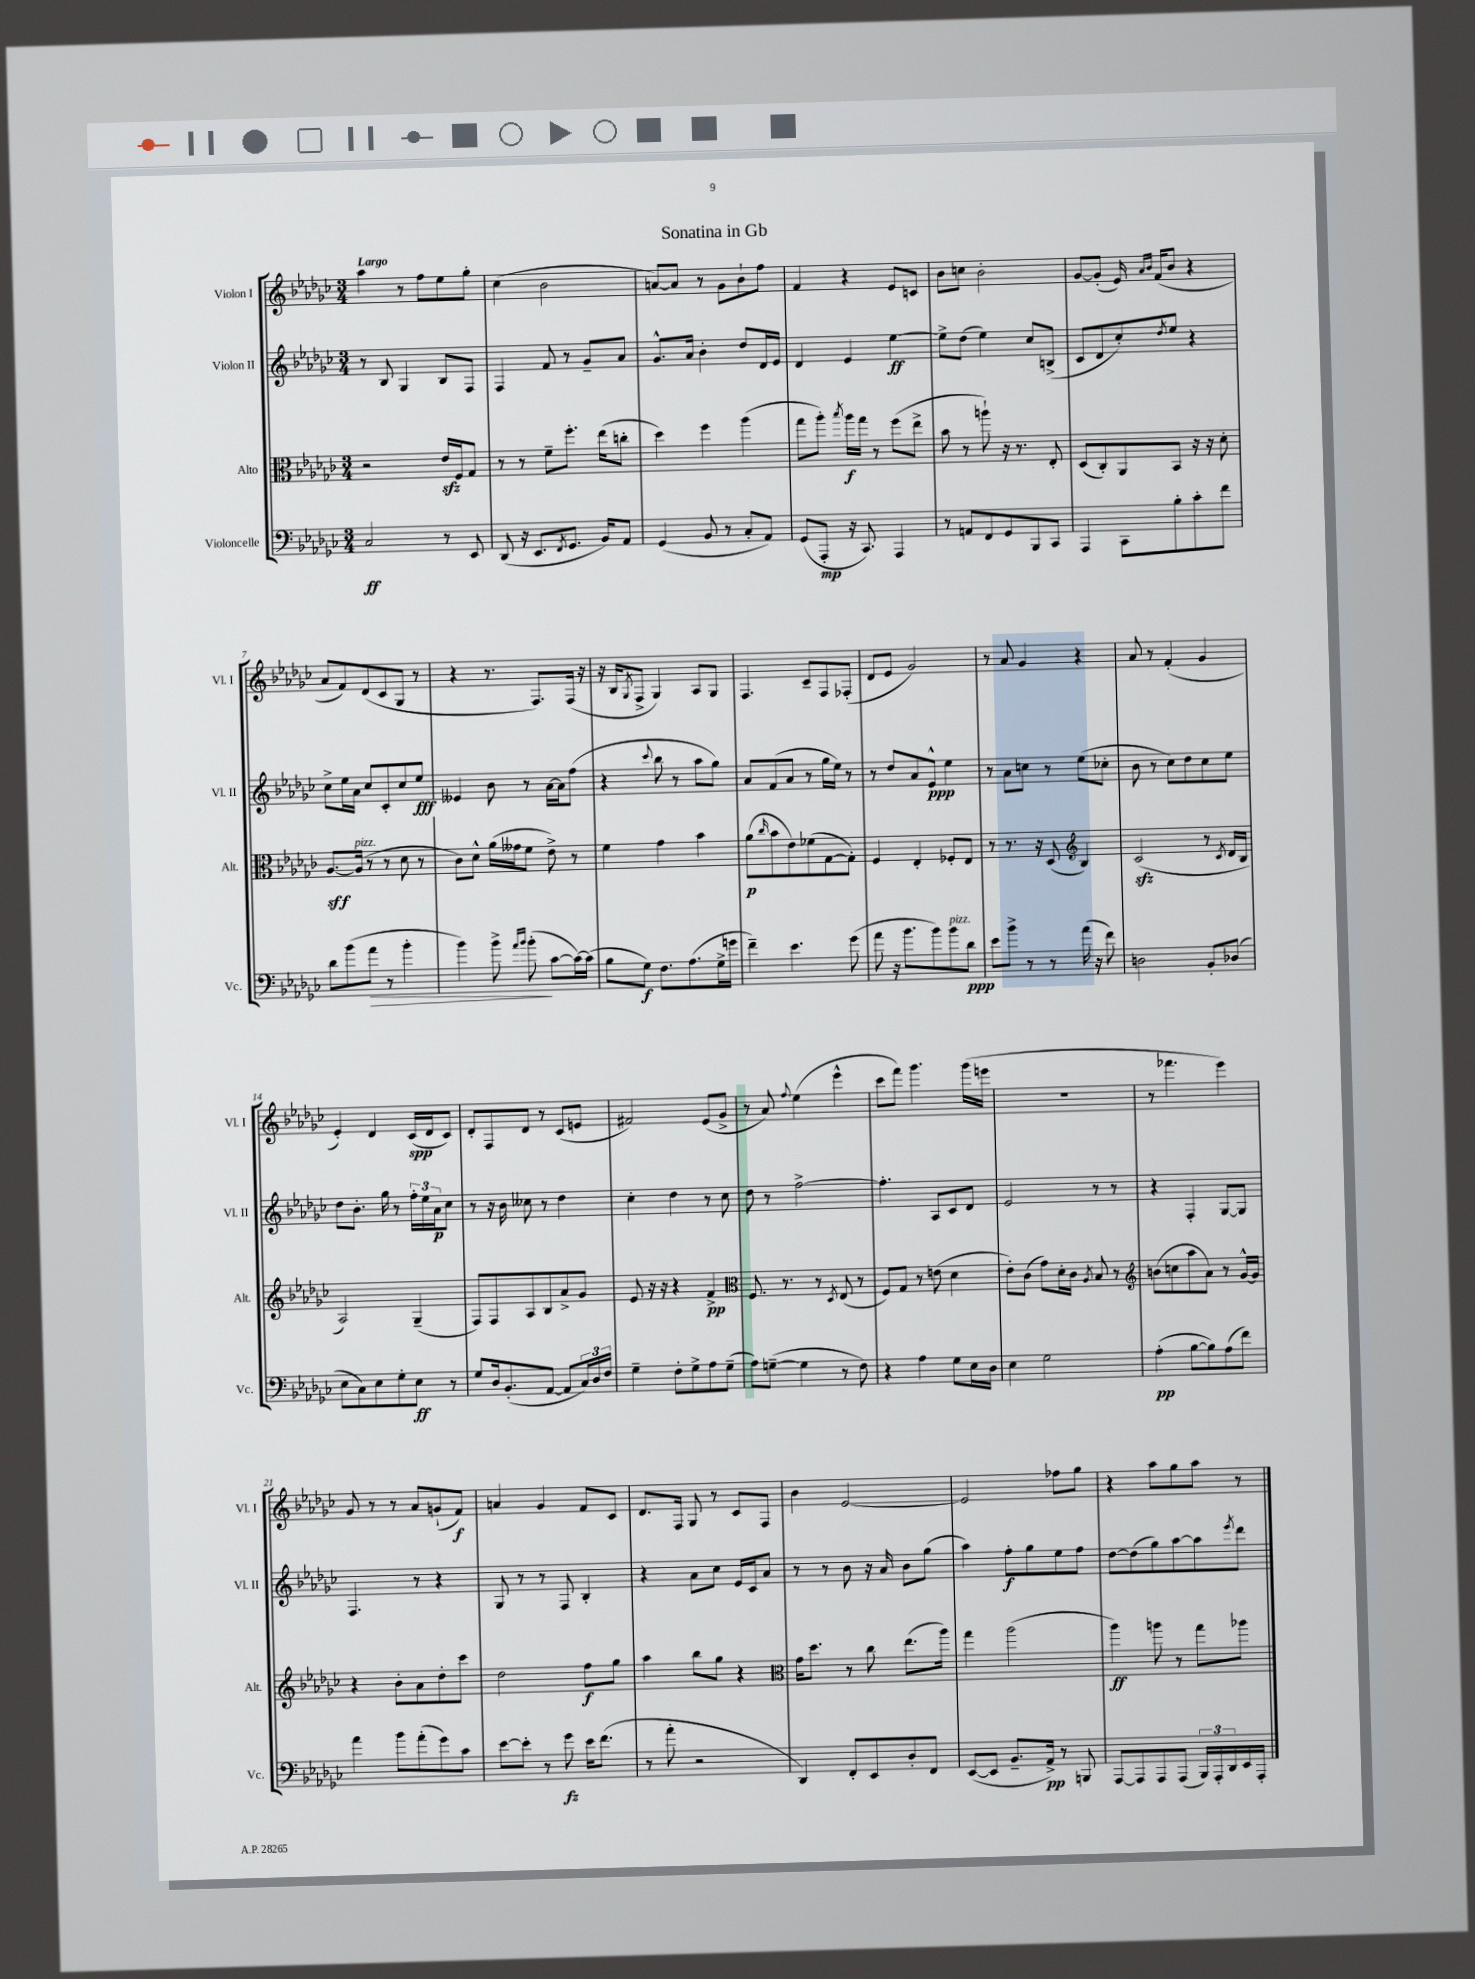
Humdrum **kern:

**kern	**dynam	**kern	**dynam	**kern	**dynam	**kern	**dynam
*part4	*part4	*part3	*part3	*part2	*part2	*part1	*part1
*staff4	*staff4	*staff3	*staff3	*staff2	*staff2	*staff1	*staff1
*I"Violoncelle	*	*I"Alto	*	*I"Violon II	*	*I"Violon I	*
*I'Vc.	*	*I'Alt.	*	*I'Vl. II	*	*I'Vl. I	*
*clefF4	*	*clefC3	*	*clefG2	*	*clefG2	*
*k[b-e-a-d-g-c-]	*	*k[b-e-a-d-g-c-]	*	*k[b-e-a-d-g-c-]	*	*k[b-e-a-d-g-c-]	*
*M3/4	*	*M3/4	*	*M3/4	*	*M3/4	*
=1	=1	=1	=1	=1	=1	=1	=1
!	!	!	!	!	!	!LO:TX:a:B:t=Largo	!
2C-/	ff	2r	.	8r	.	4aa-\	.
.	.	.	.	8B-/	.	.	.
.	.	.	.	4G-/	.	8r	.
.	.	.	.	.	.	8ff\L	.
8r	.	16e-zz/LL	.	8B-/L	.	8ee-\	.
.	.	16F/J	.	.	.	.	.
8EE-/	.	8G-/J	.	8F/J	.	8gg-'\J	.
=2	=2	=2	=2	=2	=2	=2	=2
(8DD-/	.	8r	.	4F/	.	(4cc-\	.
16r	.	8r	.	.	.	.	.
8.EE-/L	.	.	.	.	.	.	.
.	.	8f~\L	.	8f/	.	2b-\	.
8qFF/	.	.	.	.	.	.	.
8.GG-/J	.	8.ff'\J	.	8r	.	.	.
.	.	.	.	8g-~/L	.	.	.
16BB-/KL)	.	(16ee-\KL	.	.	.	.	.
8AA-/J	.	8ccn'\J	.	8a-/J	.	.	.
=3	=3	=3	=3	=3	=3	=3	=3
(4GG-/	.	4dd-\)	.	8.g-^^/L	.	[8an/L)	.
.	.	.	.	.	.	8a/J]	.
.	.	.	.	16a-/Jk	.	.	.
8BB-/	.	4ff\	.	4b-'\	.	8r	.
8r	.	.	.	.	.	8g-\L	.
8C-'/L	.	(4aa-\	.	8dd-/L	.	8b-`\	.
8AA-/J)	.	.	.	16d-/L	.	8ff\J	.
.	.	.	.	16e-/JJ	.	.	.
=4	=4	=4	=4	=4	=4	=4	=4
(8GG-/L	.	8gg-\L	.	4d-/	.	4f/	.
8AAA-'/J	mp	8aa-'\J)	.	.	.	.	.
.	.	8qbb-/	.	.	.	.	.
16r	.	16aa-\LL	f	4e-/	.	4r	.
8.CC-/)	.	16gg-\JJ	.	.	.	.	.
.	.	8r	.	.	.	.	.
4AAA-/	.	(8ff\L	.	[4ee-\	ff	8e-/L	.
.	.	8ee-^\J	.	.	.	8cn/J	.
=5	=5	=5	=5	=5	=5	=5	=5
8r	.	8b-\	.	8ee-^\L]	.	8b-\L	.
8AAn/L	.	8r	.	(8dd-\J	.	8ccn\J	.
8FF/	.	8aan`\)	.	4ee-\)	.	2b-'\	.
8GG-/	.	16r	.	.	.	.	.
.	.	8.r	.	.	.	.	.
8BBB-/	.	.	.	8cc-/L	.	.	.
8CC-/J	.	8E-'/	.	(8Bn^/J	.	.	.
=6	=6	=6	=6	=6	=6	=6	=6
4AAA-/	.	(8D-/L	.	8c-/L	.	[8g-/L	.
.	.	8C-'/)	.	8d-/	.	(8g-'/J]	.
8CC-\L	.	8AA-/	.	8cc-'/)	.	16e-/)	.
.	.	.	.	.	.	16qqa-/LL	.
.	.	.	.	.	.	16qqb-/JJ	.
.	.	.	.	.	.	(16f/KL	.
.	.	.	.	8qdd-/	.	.	.
8B-'\	.	8BB-/J	.	8ee-/J	.	8b-/J	.
8c-'\	.	16r	.	4r	.	4r	.
.	.	16r	.	.	.	.	.
8f\J	.	8d-'\	.	.	.	.	.
!!LO:LB:g=z
=7	=7	=7	=7	=7	=7	=7	=7
8d-\L	.	[8.A-/L	sff	8cc-^\L	.	8a-/L	.
(8b-\	.	.	.	16ee-\L	.	8f/)	.
!	!	!LO:TX:a:i:t=pizz.	!	!	!	!	!
.	.	(16A-/Jk]	.	16a-\JJ	.	.	.
!	!LO:HP:b	!	!	!	!	!	!
8a-\J	>	8r	.	8cc-/L	.	(8d-/	.
8r	.	8r	.	8c-'/	.	8c-/	.
4b-'\	.	8d-\	.	8cc-/	.	8G-/J	.
.	.	8r	.	8ee-/J	fff	8r	.
=8	=8	=8	=8	=8	=8	=8	=8
4b-\)	.	8c-\L)	.	4e--X/	.	4r	.
.	.	8d-^^\J	.	.	.	.	.
8b-^\	.	(16a-\LL	.	8b-\	.	8.r	.
.	.	16g--X\J	.	.	.	.	.
16qqa-/LL	.	.	.	.	.	.	.
16qqb-/JJ	.	.	.	.	.	.	.
(8b-'\	.	8f\J	.	8r	.	.	.
.	.	.	.	.	.	8.F/L)	.
[8c-\L	]	8e-^\)	.	[16a-\LL	.	.	.
.	.	.	.	16a-\J]	.	.	.
16c-\L_)	.	8r	.	(8ff\J	.	(16F/Jk	.
(16c-\JJ]	.	.	.	.	.	16r	.
=9	=9	=9	=9	=9	=9	=9	=9
8B-\L	.	4f\	.	4r	.	16r	.
.	.	.	.	.	.	16B-/KL	.
.	.	.	.	.	.	8qG-/	.
8G-\J)	f	.	.	.	.	8F^/J	.
.	.	.	.	8qqccc-/	.	.	.
8.F\L	.	4g-\	.	8bb-\	.	4G-/)	.
.	.	.	.	8r	.	.	.
(8.A-\	.	.	.	.	.	.	.
.	.	4b-\	.	8aa-\L	.	8A-/L	.
16G-^\L	.	.	.	8gg-\J)	.	8G-/J	.
16gn\JJ	.	.	.	.	.	.	.
=10	=10	=10	=10	=10	=10	=10	=10
4f~\)	.	(8a-\L	p	8a-/L	.	4.F/	.
.	.	16qqcc-/	.	.	.	.	.
.	.	8b-\	.	(8f/	.	.	.
4.e-\	.	8e-\)	.	8a-/J	.	.	.
.	.	(8f-X\	.	8r	.	8c-~/L	.
.	.	[8G-\	.	16gg-\LL	.	8F/	.
.	.	.	.	16ee-\JJ)	.	.	.
(8g-\	.	8G-'\J])	.	8r	.	(8F-X'/J	.
=11	=11	=11	=11	=11	=11	=11	=11
8a-\	.	4F/	.	8r	.	8d-/L	.
16r	.	.	.	8dd-/L	.	8e-/J	.
8.b-\L	.	.	.	.	.	.	.
.	.	4E-'/	.	8a-/	.	2g-/)	.
8b-\)	.	.	.	8e-^^/J	ppp	.	.
!LO:TX:a:i:t=pizz.	!	!	!	!	!	!	!
8b-\	.	8F-X'/L	.	4ee-\	.	.	.
8d-\J	ppp	8E-/J	.	.	.	.	.
=12	=12	=12	=12	=12	=12	=12	=12
8e-\L	.	8r	.	8r	.	8r	.
8b-^\J	.	8.r	.	8a-\L	.	8a-/	.
8r	.	.	.	8ccn\J	.	4g-/	.
.	.	16r	.	.	.	.	.
8r	.	(8D-/	.	8r	.	.	.
*	*	*clefG2	*	*	*	*	*
(16a-\	.	4B-/)	.	(8ee-\L	.	4r	.
16r	.	.	.	.	.	.	.
8f\)	.	.	.	8cc-X'\J	.	.	.
=13	=13	=13	=13	=13	=13	=13	=13
2Dn\	.	(2c-zz/	.	8b-\	.	8a-/	.
.	.	.	.	8r	.	8r	.
.	.	.	.	8cc-\L)	.	(4f'/	.
.	.	.	.	8dd-\	.	.	.
8BB-'/L	.	8r	.	8cc-\	.	4g-/	.
.	.	8qc-/	.	.	.	.	.
(8D-X/J	.	16d-/LL	.	8ee-\J	.	.	.
.	.	16B-/JJ	.	.	.	.	.
!!LO:LB:g=z
=14	=14	=14	=14	=14	=14	=14	=14
8E-\L	.	2A-/)	.	8dd-\L	.	4e-'/)	.
8C-\)	.	.	.	8.b-'\J	.	.	.
8E-\	.	.	.	.	.	4d-/	.
.	.	.	.	16gg-\	.	.	.
8G-'\	.	.	.	8r	.	.	.
8E-\J	ff	(4G-~/	.	24ff'\LL	.	(16c-/LL	spp
.	.	.	.	24ee-\	.	.	.
.	.	.	.	.	.	16d-/J	.
.	.	.	.	24a-\J	p	.	.
8r	.	.	.	8cc-\J	.	8c-/J)	.
=15	=15	=15	=15	=15	=15	=15	=15
8G-/L	.	8F/L)	.	8r	.	8d-'/L	.
16D-/k	.	8F/	.	16r	.	8F/	.
(8.BB-'/	.	.	.	16b-\	.	.	.
.	.	8A-/	.	8cc--X\	.	8d-/J	.
[8AA-/J	.	8B-/	.	8r	.	8r	.
8AA-/L]	.	8a-^/	.	4dd-\	.	(8c-/L	.
24C-/L)	.	8g-/J	.	.	.	8en/J	.
24D-/	.	.	.	.	.	.	.
24F/JJ	.	.	.	.	.	.	.
=16	=16	=16	=16	=16	=16	=16	=16
4G-~\	.	8e-/	.	4cc-'\	.	2f#X/)	.
.	.	16r	.	.	.	.	.
.	.	16r	.	.	.	.	.
8F'\L	.	4r	.	4dd-\	.	.	.
8G-^\	.	.	.	.	.	.	.
8A-\	.	4f^/	pp	8r	.	(8e-/L	.
(8G-~\J	.	.	.	8cc-\	.	8g-^/J	.
=17	=17	=17	=17	=17	=17	=17	=17
*	*	*clefC3	*	*	*	*	*
8A-\L)	.	8.F/	.	8dd-\	.	8r	.
([8Gn~\J	.	.	.	8r	.	8a-/)	.
.	.	8.r	.	.	.	.	.
.	.	.	.	.	.	8qqff/	.
4G\]	.	.	.	[2ff^\	.	(4ee-\	.
.	.	8r	.	.	.	.	.
.	.	8qD-/	.	.	.	.	.
8r	.	(8E-/	.	.	.	4eee-^^\	.
8F\)	.	8r	.	.	.	.	.
=18	=18	=18	=18	=18	=18	=18	=18
4r	.	8F/L)	.	4.ff'\]	.	8ccc-\L	.
.	.	8G-/J	.	.	.	8fff\J)	.
4A-\	.	8r	.	.	.	4.ggg-\	.
.	.	(8en\	.	8A-/L	.	.	.
8G-\L	.	4d-\	.	8c-/	.	.	.
16E-\L	.	.	.	8d-/J	.	(16ggg-\LL	.
16D-\JJ	.	.	.	.	.	16eeen\JJ	.
=19	=19	=19	=19	=19	=19	=19	=19
4E-\	.	8e-'\L)	.	2e-/	.	2.r	.
.	.	(8c-\J	.	.	.	.	.
2G-\	.	8g-\L)	.	.	.	.	.
.	.	16d-'\L	.	.	.	.	.
.	.	16c-\JJ	.	.	.	.	.
.	.	8qA-/	.	.	.	.	.
.	.	8B-/	.	8r	.	.	.
.	.	8r	.	8r	.	.	.
=20	=20	=20	=20	=20	=20	=20	=20
*	*	*clefG2	*	*	*	*	*
(4A-'\	pp	(8bn\L	.	4r	.	8r	.
.	.	8ccn\	.	.	.	4.fff-X\	.
[8B-\L	.	8aa-\	.	4F'/	.	.	.
8B-\])	.	8a-\J)	.	.	.	.	.
(8A-\	.	8r	.	[8G-/L	.	4eee-\)	.
8f\J)	.	[16g-^^/LL	.	8G-/J]	.	.	.
.	.	16g-/JJ]	.	.	.	.	.
!!LO:LB:g=z
=21	=21	=21	=21	=21	=21	=21	=21
4a-\	.	4r	.	4.F/	.	8g-/	.
.	.	.	.	.	.	8r	.
8b-\L	.	8b-'\L	.	.	.	8r	.
(8a-'\	.	8a-\	.	8r	.	8a-/L	.
8g-\)	.	8dd-'\	.	4r	.	(8gn`/	.
8c-\J	.	8ccc-\J	.	.	.	8f/J)	f
=22	=22	=22	=22	=22	=22	=22	=22
[8e-\L	.	2dd-\	.	8G-/	.	4an/	.
8e-'\J]	.	.	.	8r	.	.	.
8r	.	.	.	8r	.	4g-/	.
8g-\	fz	.	.	8F/	.	.	.
16e-\KL	.	8ff\L	f	4B-'/	.	8f/L	.
(8.f\J	.	.	.	.	.	.	.
.	.	8gg-\J	.	.	.	8c-/J	.
=23	=23	=23	=23	=23	=23	=23	=23
8r	.	4aa-\	.	4r	.	8.d-/L	.
8a-'\	.	.	.	.	.	.	.
.	.	.	.	.	.	16F/Jk	.
2r	.	8bb-\L	.	8a-\L	.	8G-/	.
.	.	8gg-\J	.	8cc-\J	.	8r	.
.	.	4r	.	16e-/LL	.	8c-/L	.
.	.	.	.	16c-/J	.	.	.
.	.	.	.	8a-/J	.	8F/J	.
=24	=24	=24	=24	=24	=24	=24	=24
*	*	*clefC3	*	*	*	*	*
4DD-/)	.	16g-\KL	.	8r	.	4b-\	.
.	.	8.dd-\J	.	.	.	.	.
.	.	.	.	8r	.	.	.
8FF'/L	.	8r	.	8b-\	.	[2e-/	.
8EE-/	.	8cc-\	.	16r	.	.	.
.	.	.	.	16a-/	.	.	.
8D-'/	.	(8.ee-\L	.	8b-\L	.	.	.
8FF/J	.	.	.	(8gg-\J	.	.	.
.	.	16aa-\Jk)	.	.	.	.	.
=25	=25	=25	=25	=25	=25	=25	=25
([8EE-/L	.	4gg-\	.	4aa-\)	.	2e-/]	.
8EE-/J]	.	.	.	.	.	.	.
8.BB-~/L	.	(2aa-\	.	8ff'\L	f	.	.
.	.	.	.	8gg-\	.	.	.
16AA-^/Jk)	pp	.	.	.	.	.	.
8r	.	.	.	8ee-\	.	8ff-X\L	.
8BBBn/	.	.	.	8ff\J	.	8gg-\J	.
=26	=26	=26	=26	=26	=26	=26	=26
[8AAA-/L	.	4aa-\)	ff	[8dd-\L	.	4r	.
8AAA-/]	.	.	.	(8dd-\]	.	.	.
8AAA-/	.	8aan\	.	8gg-\)	.	8aa-\L	.
(8AAA-/J	.	8r	.	[8aa-\	.	8gg-\	.
24BBB-/LL)	.	8gg-\L	.	8aa-\]	.	8aa-\J	.
24AAA-'/	.	.	.	.	.	.	.
24DD-/	.	.	.	.	.	.	.
.	.	.	.	8qeee-/	.	.	.
16EE-/	.	8aa-X\J	.	8ddd-\J	.	8r	.
16AAA-'/JJ	.	.	.	.	.	.	.
==	==	==	==	==	==	==	==
*-	*-	*-	*-	*-	*-	*-	*-
